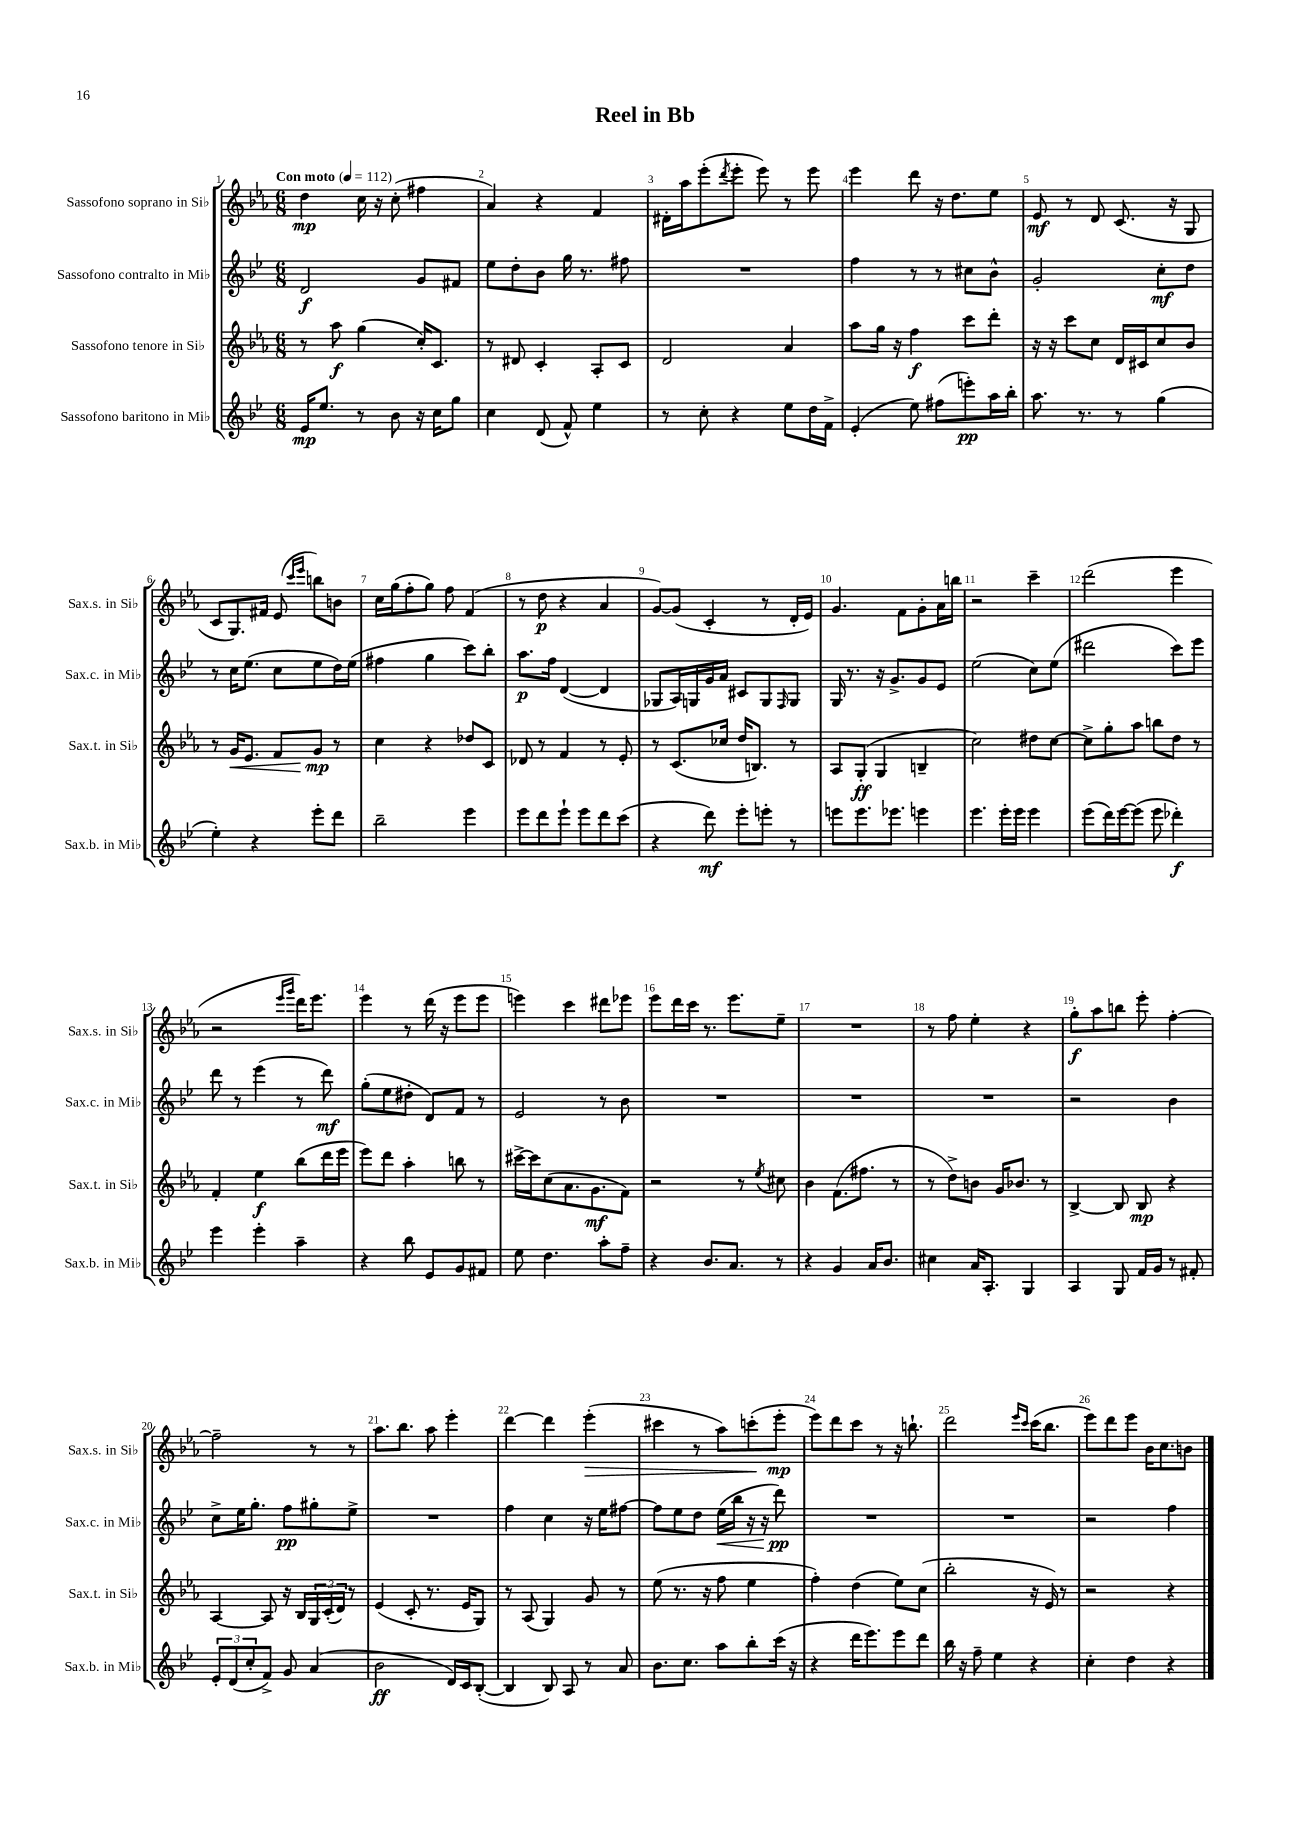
\header { title = "Reel in Bb" }
<<
\new StaffGroup <<
\new Staff = "s0" \with { instrumentName = "Sassofono soprano in Sib" shortInstrumentName = "Sax.s. in Sib" } {
    \clef treble \key ees \major \numericTimeSignature \time 6/8 \tempo "Con moto" 4 = 112
    d''4\mp c''16 r16 c''8-.( fis''4 |
    aes'4) r4 f'4 |
    dis'16-. aes''16 ees'''8-.( \acciaccatura { d'''8 } ees'''8-. ees'''8) r8 ees'''8 |
    ees'''4 d'''8 r16 d''8. ees''8 |
    ees'8\mf r8 d'8 c'8.( r16 g8 |
    c'8 g8.) fis'16 ees'8( \grace { c'''16 ees'''16 } b''8) b'8 |
    c''16 g''16( f''8-. g''8) f''8 f'4( |
    r8 d''8\p r4 aes'4 |
    g'8~) g'8( c'4-. r8 d'16-. ees'16) |
    g'4. f'8 g'8-. aes'16 b''16 |
    r2 c'''4-- |
    d'''2( ees'''4 |
    r2 \grace { ees'''16 g'''16 } d'''16) ees'''8. |
    ees'''4 r8 d'''16( r16 ees'''8 ees'''8 |
    e'''4) c'''4 dis'''8 ees'''8 |
    ees'''8 d'''16 c'''16 r8. ees'''8. ees''8-- |
    R2. |
    r8 f''8 ees''4-. r4 |
    g''8-.\f aes''8 b''8 ees'''8-. f''4~-. |
    f''2-- r8 r8 |
    aes''8. bes''8. aes''8 ees'''4-. |
    d'''4~ d'''4 ees'''4-.\>( |
    cis'''4 r8 aes''8) c'''8-.\!( ees'''8-.\mp |
    ees'''8) d'''8 c'''8 r8 r16 b''8.-! |
    d'''2 \grace { ees'''16 c'''16 } c'''16( bes''8. |
    ees'''8) d'''8 ees'''8 bes'16 c''8. b'8 \bar "|." |
}
\new Staff = "s1" \with { instrumentName = "Sassofono contralto in Mib" shortInstrumentName = "Sax.c. in Mib" } {
    \clef treble \key bes \major \numericTimeSignature \time 6/8
    d'2\f g'8 fis'8 |
    ees''8 d''8-. bes'8 g''16 r8. fis''8 |
    R2. |
    f''4 r8 r8 cis''8 bes'8-^ |
    g'2-. c''8-.\mf d''8 |
    r8 c''16 ees''8.( c''8 ees''8 d''16) ees''16( |
    fis''4 g''4 c'''8) bes''8-. |
    a''8.\p f''16 d'4~( d'4 |
    ges8 a16) g16 g'16 a'16 cis'8 g8 \grace { f16 } g8 |
    g16 r8. r16 g'8.-> g'8 ees'8 |
    ees''2( c''8) ees''8( |
    dis'''2 c'''8) ees'''8 |
    d'''8 r8 ees'''4( r8 d'''8\mf) |
    g''8-.( ees''8 dis''8-. d'8) f'8 r8 |
    ees'2 r8 bes'8 |
    R2. |
    R2. |
    R2. |
    r2 bes'4 |
    c''8-> ees''16 g''8.-. f''8\pp gis''8-. ees''8-> |
    R2. |
    f''4 c''4 r16 ees''16 fis''8~ |
    fis''8 ees''8 d''8 ees''16\<( bes''16 r16 r16 d'''8\pp\!) |
    R2. |
    R2. |
    r2 f''4 \bar "|." |
}
\new Staff = "s2" \with { instrumentName = "Sassofono tenore in Sib" shortInstrumentName = "Sax.t. in Sib" } {
    \clef treble \key ees \major \numericTimeSignature \time 6/8
    r8 aes''8\f g''4( c''16-.) c'8. |
    r8 dis'8 c'4-. aes8-. c'8 |
    d'2 aes'4 |
    aes''8 g''16 r16 f''4\f c'''8 d'''8-. |
    r16 r16 c'''8 c''8 d'16 cis'16 c''8 bes'8 |
    r8 g'16\< ees'8. f'8 g'8\mp\! r8 |
    c''4 r4 des''8 c'8 |
    des'8 r8 f'4 r8 ees'8-. |
    r8 c'8.( ces''16 d''16 b8.) r8 |
    aes8 g8-.\ff( g4 b4-- |
    c''2) dis''8 c''8~ |
    c''8-> g''8-. aes''8 b''8 d''8 r8 |
    f'4-. ees''4\f bes''8( d'''16 ees'''16 |
    ees'''8) d'''8 aes''4-. b''8 r8 |
    cis'''16~-> cis'''16 c''8( aes'8. g'8.\mf f'8) |
    r2 r8 \acciaccatura { ees''8 } cis''8 |
    bes'4 f'8.( fis''8. r8 |
    r8 d''8->) b'8 g'16 bes'8. r8 |
    bes4~-> bes8 bes8\mp r4 |
    aes4~ aes8 r16 bes16 \tuplet 3/2 { g16 c'16-.( d'16) } r8 |
    ees'4( c'8-. r8. ees'16 g8) |
    r8 aes8( g4) g'8 r8 |
    ees''8( r8. r16 f''8 ees''4 |
    f''4-.) d''4( ees''8) c''8( |
    bes''2-. r16 ees'16) r8 |
    r2 r4 \bar "|." |
}
\new Staff = "s3" \with { instrumentName = "Sassofono baritono in Mib" shortInstrumentName = "Sax.b. in Mib" } {
    \clef treble \key bes \major \numericTimeSignature \time 6/8
    ees'16\mp ees''8. r8 bes'8 r16 c''16 g''8 |
    c''4 d'8( f'8-^) ees''4 |
    r8 c''8-. r4 ees''8 d''16 f'16-> |
    ees'4-.( ees''8) fis''8( e'''8-.\pp) a''16 bes''16-. |
    a''8. r8. r8 g''4( |
    ees''4-.) r4 ees'''8-. d'''8 |
    bes''2-- ees'''4 |
    ees'''8 d'''8 ees'''8-! ees'''8 d'''8 c'''8( |
    r4 d'''8\mf) ees'''8-. e'''8-. r8 |
    e'''8 e'''8. ees'''8. e'''4 |
    ees'''4. ees'''16-. ees'''16 ees'''4 |
    ees'''8( d'''16) ees'''16~ ees'''8( ees'''8 des'''4-.\f) |
    ees'''4 ees'''4-. a''4-- |
    r4 bes''8 ees'8 g'8 fis'8 |
    ees''8 d''4. a''8-. f''8-- |
    r4 bes'8. a'8. r8 |
    r4 g'4 a'16 bes'8. |
    cis''4 a'16 a8.-. g4 |
    a4 g8 f'16 g'16 r8 fis'8-. |
    \tuplet 3/2 { ees'8-. d'8( c''8-. } f'8->) g'8 a'4( |
    bes'2\ff d'16) c'16 bes8~-.( |
    bes4 bes8) a8 r8 a'8 |
    bes'8. c''8. a''8 bes''8-. c'''16( r16 |
    r4 d'''16 ees'''8.) ees'''8 d'''8 |
    bes''16 r16 f''8-- ees''4 r4 |
    c''4-. d''4 r4 \bar "|." |
}
>>
>>
\layout { \context { \Score \override BarNumber.break-visibility = ##(#f #t #t) barNumberVisibility = #all-bar-numbers-visible } }
